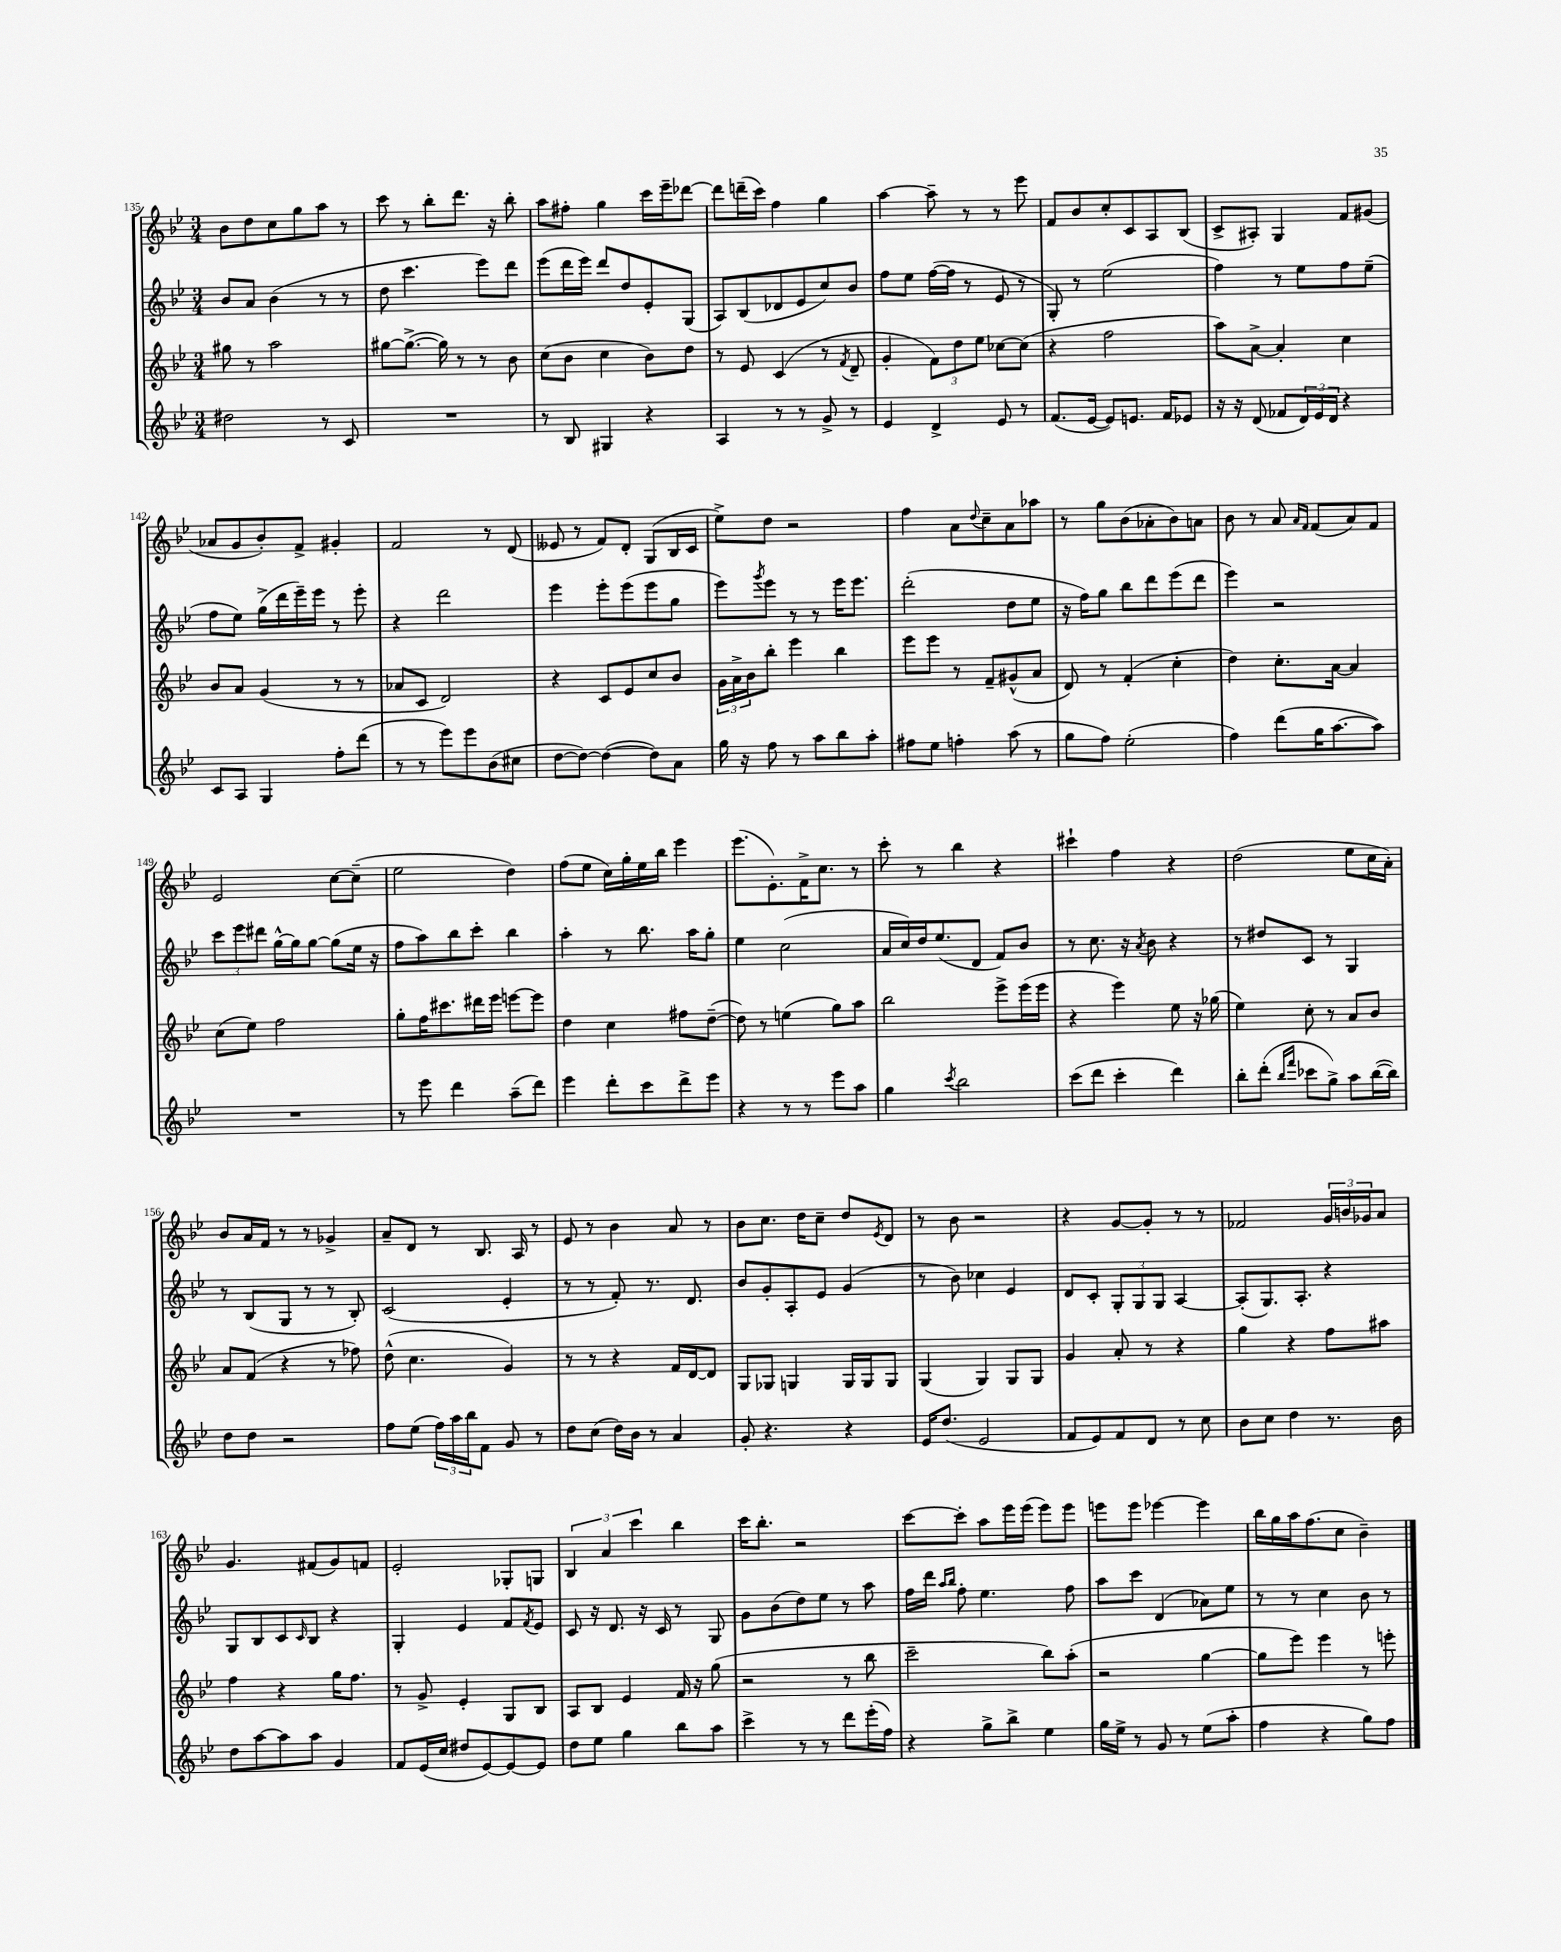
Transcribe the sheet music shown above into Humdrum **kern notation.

**kern	**kern	**kern	**kern
*part4	*part3	*part2	*part1
*staff4	*staff3	*staff2	*staff1
*clefG2	*clefG2	*clefG2	*clefG2
*k[b-e-]	*k[b-e-]	*k[b-e-]	*k[b-e-]
*M3/4	*M3/4	*M3/4	*M3/4
=135	=135	=135	=135
2dd#X\	8gg#X\	8b-/L	8b-\L
.	8r	8a/J	8dd\
.	2aa\	(4b-\	8cc\
.	.	.	8gg\
8r	.	8r	8aa\J
8c/	.	8r	8r
=136	=136	=136	=136
2.r	[8gg#X\L	8dd\	8ccc\
.	(8.gg#^\J_	4.ccc\	8r
.	.	.	8bb-'\L
.	16gg#\])	.	.
.	8r	.	8.ddd\J
.	8r	8eee-\L)	.
.	.	.	16r
.	8b-\	8ddd\J	8bb-'\
=137	=137	=137	=137
8r	(8cc\L	(8eee-\L	8aa\L
8B-/	8b-\J	16ddd\L	8ff#X'\J
.	.	16eee-\JJ)	.
4G#X/	4cc\	8ddd/L	4gg\
.	.	8dd/	.
4r	8b-\L)	8e-'/	16ccc\LL
.	.	.	16eee-~\J
.	8dd\J	(8G/J	[8ddd-X\J
=138	=138	=138	=138
4A/	8r	8A/L)	8ddd-\L]
.	8e-/	(8B-/	(16dddn~\L
.	.	.	16ccc\JJ)
8r	(4c/	8d-X/	4ff\
8r	.	8e-/	.
8g^/	8r	8cc/)	4gg\
.	8qf/	.	.
8r	8d~/	8b-/J	.
=139	=139	=139	=139
4e-/	4g'/	8ff\L	[4aa\
.	.	8ee-\J	.
4d^/	12f\L)	([16ff\LL	8aa~\]
.	.	16ff\JJ]	.
.	12dd\	.	.
.	.	8r	8r
.	12ee-\J	.	.
8e-/	[8cc-X\L	8e-/	8r
8r	(8cc-\J]	8r	8eee-\
=140	=140	=140	=140
(8.f/L	4r	8G'/)	8f/L
.	.	8r	8b-/
[16e-/Jk	.	.	.
8e-/L])	2ff\	(2ee-\	8cc'/
8.en/J	.	.	8c/
.	.	.	8A/
16f/KL	.	.	.
8e-X/J	.	.	(8B-/J
=141	=141	=141	=141
16r	8aa\L)	4ff\)	8c^/L
16r	.	.	.
(8d/	[8a^\J	.	8A#X'/J)
8f-X/L	4a'/]	8r	4G/
24d/L)	.	8ee-\L	.
24e-/	.	.	.
24d/JJ	.	.	.
4r	4cc\	8ff\	8f/L
.	.	(8ee-~\J	(8g#X/J
!!LO:LB:g=z
=142	=142	=142	=142
8c/L	8b-/L	8ff\L	8a-X/L
8A/J	8a/J	8ee-\J)	8g/
4G/	(4g/	(16gg^\LL	8b-'/)
.	.	16ddd\	.
.	.	16eee-~\)	8f^/J
.	.	16eee-\JJ	.
8ff'\L	8r	8r	4g#X'/
(8ddd\J	8r	8eee-'\	.
=143	=143	=143	=143
8r	8a-X/L	4r	2f/
8r	8c/J	.	.
8eee-\L)	2d/)	2ddd\	.
8eee-\	.	.	.
(8b-\	.	.	8r
8cc#X\J	.	.	(8d/
=144	=144	=144	=144
[8dd\L	4r	4eee-\	8e--X/
8dd\J_)	.	.	8r
(4dd\_	8c/L	8eee-'\L	8f/L)
.	8e-/	(8eee-\	8d'/J
8dd\L])	8cc/	8eee-\	(8G/L
8a\J	8b-/J	8gg\J	16B-/L
.	.	.	16c/JJ
=145	=145	=145	=145
16gg\	24g\LL	8eee-\L)	8ee-^\L)
.	24a^\	.	.
16r	.	.	.
.	24b-\J	.	.
.	.	8qggg/	.
8ff\	8bb-'\J	8eee-\J	8dd\J
8r	4eee-\	8r	2r
8aa\L	.	8r	.
8bb-\	4bb-\	16eee-\KL	.
.	.	8.eee-\J	.
8aa'\J	.	.	.
=146	=146	=146	=146
8ff#X\L	8eee-\L	(2ddd'\	4ff\
8ee-\J	8eee-\J	.	.
4ffn'\	8r	.	8a\L
.	.	.	8qqdd/
.	8f~/L	.	8cc~\
(8aa\	(8g#X^^/	8dd\L	8a\
8r	8a/J	8ee-\J	8aa-X\J
=147	=147	=147	=147
8gg\L	8d/)	16r	8r
.	.	16ff\KL)	.
8ff\J)	8r	8gg\J	8gg\L
(2ee-'\	(4f'/	8bb-\L	(8b-\
.	.	8ddd\	8a-X'\
.	4cc'\	(8eee-\	8b-\)
.	.	8ddd\J	8an\J
=148	=148	=148	=148
4ff\)	4dd\)	4eee-\)	8b-\
.	.	.	8r
(8ddd\L	8.cc'\L	2r	8a/
.	.	.	16qqa/LL
.	.	.	16qqf/JJ
16gg\K	.	.	(8f/L
[8.aa\	[16a\Jk	.	.
.	4a/]	.	8a/)
8aa\J])	.	.	8f/J
!!LO:LB:g=z
=149	=149	=149	=149
2.r	(8cc\L	12ccc\L	2e-/
.	.	12eee-\	.
.	8ee-\J)	.	.
.	.	12ddd#X\J	.
.	2ff\	[16gg^^\LL	.
.	.	16gg\J]	.
.	.	[8gg\J	.
.	.	(8gg\L]	[8cc\L
.	.	16ee-\Jk	(8cc~\J]
.	.	16r	.
=150	=150	=150	=150
8r	8gg'\L	8ff\L	2ee-\
8eee-\	16ff\K	8aa\)	.
.	8.ccc#X\	.	.
4ddd\	.	8bb-\	.
.	16ddd#X\L	8ccc'\J	.
.	16eee-\JJ	.	.
(8aa~\L	[8eeen\L	4bb-\	4dd\)
8ddd\J)	8eee\J]	.	.
=151	=151	=151	=151
4eee-\	4dd\	4aa'\	(8ff\L
.	.	.	8ee-\J
8ddd'\L	4cc\	8r	16cc\LL)
.	.	.	16gg'\
8ccc\	.	8.bb-\	16ee-\
.	.	.	16bb-\JJ
8ddd^\	8ff#X\L	.	4eee-\
.	.	16aa\KL	.
8eee-\J	([8dd~\J	8gg'\J	.
=152	=152	=152	=152
4r	8dd\])	4ee-\	(8.eee-\L
.	8r	.	.
.	.	.	8.e-'\)
8r	(4een\	(2cc\	.
8r	.	.	16f^\K
.	.	.	8.cc\J
8eee-\L	8gg\L)	.	.
8aa\J	8aa\J	.	8r
=153	=153	=153	=153
4gg\	2bb-\	16a/LL	8ccc'\
.	.	16cc/)	.
.	.	16dd/J	8r
.	.	(8.ee-/	.
8qccc/	.	.	.
2bb-\	.	.	4bb-\
.	.	8d/J	.
.	8eee-^\L	8f/L)	4r
.	(16eee-\L	8b-/J	.
.	16eee-\JJ	.	.
=154	=154	=154	=154
(8ccc\L	4r	8r	4ccc#X`\
8ddd\J	.	8.cc\	.
4ccc'\	4eee-\)	.	4ff\
.	.	16r	.
.	.	8qa/	.
.	.	8b-\	.
4ddd\)	8ee-\	4r	4r
.	16r	.	.
.	(16gg-X\	.	.
=155	=155	=155	=155
8bb-'\L	4ee-\)	8r	(2dd\
(8ddd'\J	.	8dd#X/L	.
16qqbb-/LL	.	.	.
16qqfff/JJ	.	.	.
8ccc-X\L	8cc'\	8c/J	.
8gg^\J)	8r	8r	.
8aa\L	8a/L	4G/	8ee-\L
([16bb-\L	8b-/J	.	16cc\L
16bb-\JJ])	.	.	16a'\JJ)
!!LO:LB:g=z
=156	=156	=156	=156
8dd\L	8a/L	8r	8b-/L
8dd\J	(8f/J	(8B-/L	16a/L
.	.	.	16f/JJ
2r	4r	8G/J	8r
.	.	8r	8r
.	8r	8r	4g-X^/
.	8ff-X\)	8B-'/)	.
=157	=157	=157	=157
8ff\L	(8dd^^\	(2c/	8a~/L
(8ee-\J	4.cc\	.	8d/J
24ff\LL)	.	.	8r
24aa\	.	.	.
24bb-\J	.	.	.
8f\J	.	.	8.B-/
8g/	4g/)	4e-'/	.
.	.	.	16A/
8r	.	.	8r
=158	=158	=158	=158
8dd\L	8r	8r	8e-/
(8cc\J	8r	8r	8r
16dd\LL)	4r	8f'/)	4b-\
16b-\JJ	.	.	.
8r	.	8.r	.
4a/	16f/LL	.	8a/
.	[16d/J	8.d/	.
.	8d/J]	.	8r
=159	=159	=159	=159
8g'/	8G/L	8b-/L	8b-\L
4.r	8G-X/J	8g'/	8.cc\J
.	4Gn/	8A'/	.
.	.	.	16dd\KL
.	.	8e-/J	8cc~\J
4r	16G/LL	(4g/	8dd/L
.	16G/J	.	.
.	.	.	8qe-/
.	8G/J	.	8d/J
=160	=160	=160	=160
16e-/KL	(4G/	8r	8r
(8.dd/J	.	.	.
.	.	8b-\)	8b-\
2e-/	4G/)	4cc-X\	2r
.	8G/L	4e-/	.
.	8G/J	.	.
=161	=161	=161	=161
8f/L	4g/	8d/L	4r
8e-/)	.	8c'/J	.
8f/	8a'/	12G'/L	[8g/L
.	.	12G/	.
8d/J	8r	.	8g'/J]
.	.	12G/J	.
8r	4r	[4A/	8r
8cc\	.	.	8r
=162	=162	=162	=162
8b-\L	4gg\	(8A'/L]	2f-X/
8cc\J	.	8.G/)	.
4dd\	4r	.	.
.	.	8.A'/J	.
8.r	8ff\L	4r	24g/LL
.	.	.	24bn/
.	.	.	24g-X/J
.	8aa#X\J	.	8a/J
16b-\	.	.	.
!!LO:LB:g=z
=163	=163	=163	=163
8dd\L	4ff\	8G/L	4.g/
[8aa\	.	8B-/	.
8aa\]	4r	8c/	.
.	.	16qqc/	.
8aa\J	.	8B-/J	(8f#X/L
4g/	16gg\KL	4r	8g/)
.	8.ff\J	.	.
.	.	.	8fn/J
=164	=164	=164	=164
8f/L	8r	4G'/	2e-'/
(16e-/L	8g^/	.	.
16cc/JJ	.	.	.
8dd#X/L	4e-'/	4e-/	.
[8e-/)	.	.	.
8e-/_	8G/L	8f/L	8G-X'/L
.	.	8qf/	.
8e-/J]	8B-/J	8e-/J	8Gn/J
=165	=165	=165	=165
8dd\L	8A/L	8c/	6B-/
8ee-\J	8B-/J	16r	.
.	.	.	6a/
.	.	8.d/	.
4gg\	4e-/	.	.
.	.	.	6ccc\
.	.	16r	.
.	.	16c/	.
8bb-\L	16f/	8r	4bb-\
.	16r	.	.
8aa\J	(8gg\	8G/	.
=166	=166	=166	=166
4ccc^\	2r	8g\L	16ccc\KL
.	.	.	8.bb-'\J
.	.	(8b-\	.
8r	.	8dd\)	2r
8r	.	8ee-\J	.
8ddd\L	8r	8r	.
(16eee-'\L	8bb-\	8aa\	.
16ff\JJ)	.	.	.
=167	=167	=167	=167
4r	2ccc~\	16ff\LL	[8ccc\L
.	.	16ddd\JJ	.
.	.	16qqaa/LL	.
.	.	16qqbb-/JJ	.
.	.	8ff'\	8ccc'\J]
8gg^\L	.	4.ee-\	8aa\L
8bb-^\J	.	.	16eee-\L
.	.	.	(16eee-\JJ
4ee-\	8bb-\L)	.	8eee-\L)
.	(8aa'\J	8ff\	8eee-\J
=168	=168	=168	=168
16gg\LL	2r	8aa\L	8eeen\L
16ee-^\JJ	.	.	.
8r	.	8ccc\J	8eee\J
8g/	.	(4d/	[4eee-X\
8r	.	.	.
(8ee-\L	[4gg\	8a-X\L)	4eee-\]
8aa'\J	.	8ee-\J	.
=169	=169	=169	=169
4ff\	8gg\L]	8r	16bb-\LL
.	.	.	16gg\
.	8eee-\J)	8r	16aa\J
.	.	.	(8.ff\
4r	4eee-\	4cc\	.
.	.	.	8cc\J
8gg\L)	8r	8b-\	4b-~\)
8ff\J	8eeen'\	8r	.
==	==	==	==
*-	*-	*-	*-
